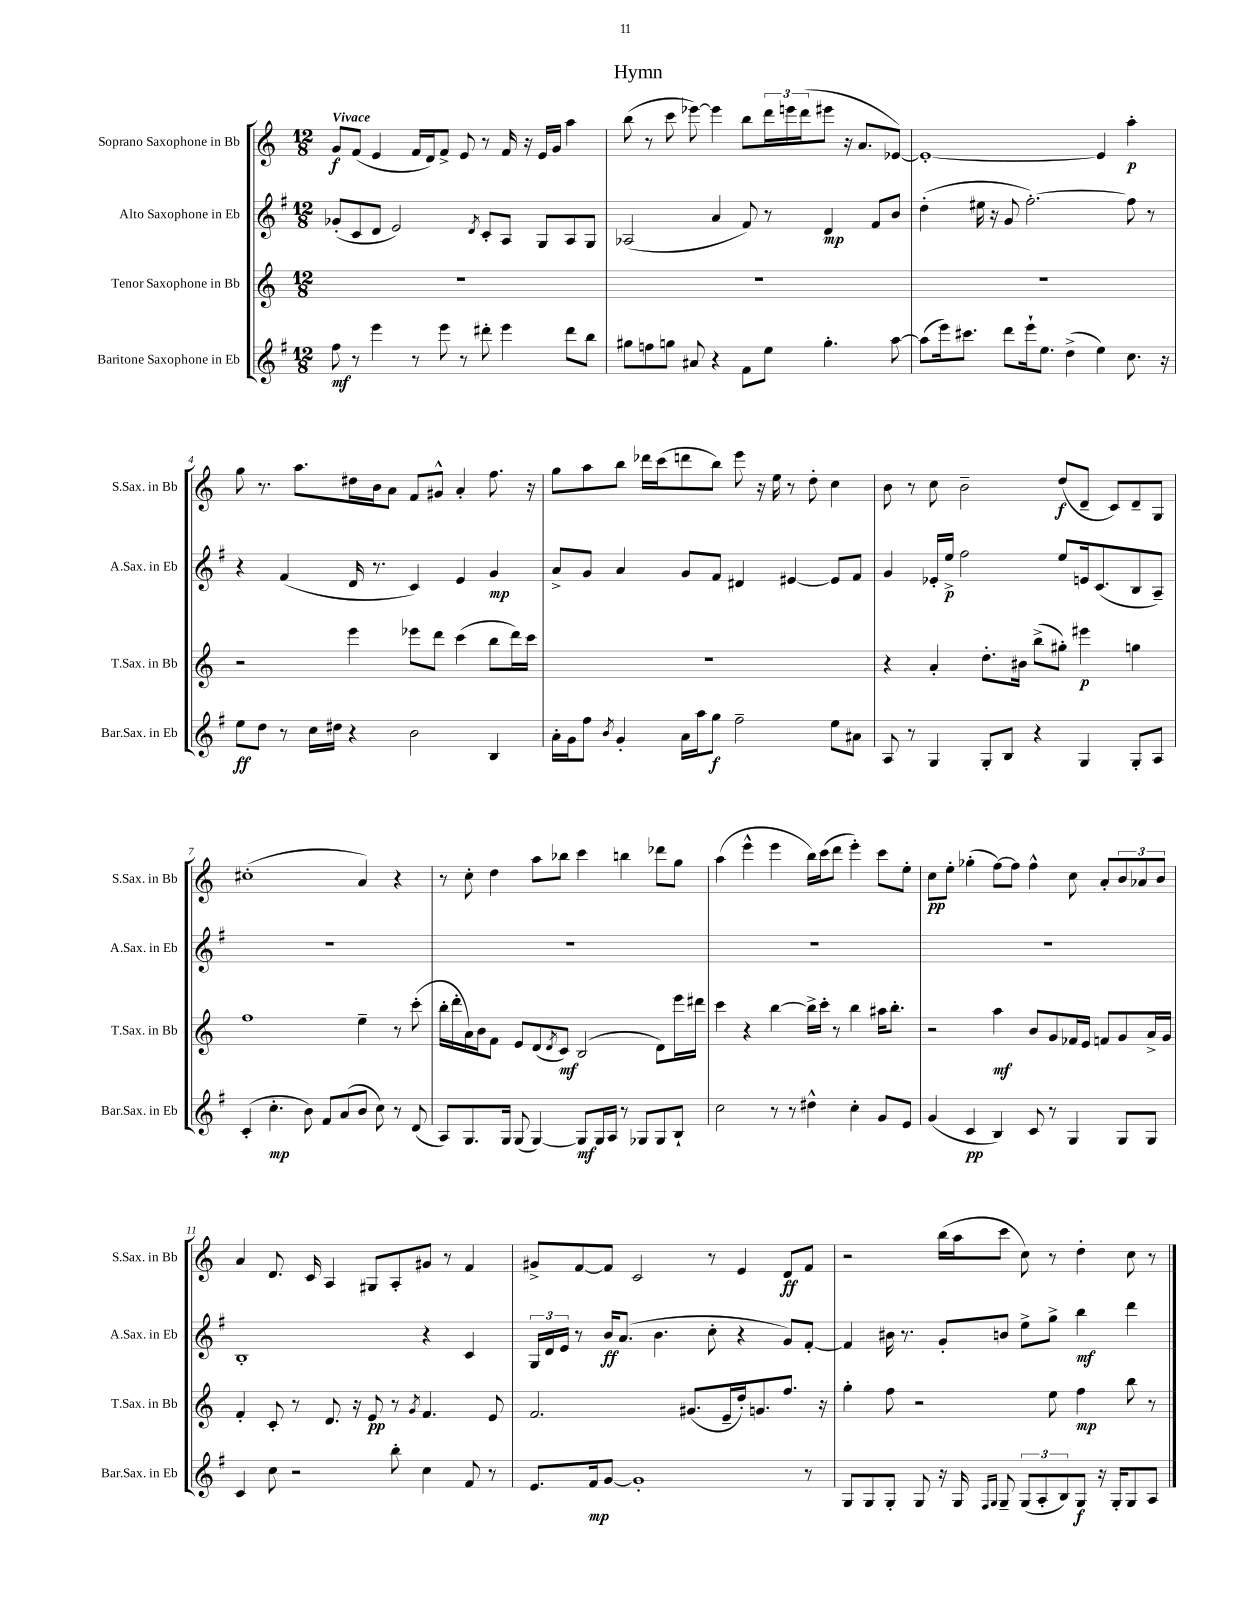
\header { title = "Hymn" }
<<
\new StaffGroup <<
\new Staff = "s0" \with { instrumentName = "Soprano Saxophone in Bb" shortInstrumentName = "S.Sax. in Bb" } {
    \clef treble \key c \major \numericTimeSignature \time 12/8 \tempo "Vivace"
    g'8\f f'8( e'4 f'16 d'16) f'8-> e'8 r8 f'16 r16 e'16 g'16 a''4 |
    b''8( r8 c'''8 ees'''8~) ees'''4 b''8 \tuplet 3/2 { d'''16 e'''16 d'''16( } eis'''8 r16 a'8. ees'8~) |
    ees'1~-. ees'4 a''4-.\p |
    g''8 r8. a''8. dis''16 b'16 a'8 f'8 gis'8-^ a'4-. f''8. r16 |
    g''8 a''8 b''8 des'''16 c'''16( d'''8 b''8) e'''8 r16 e''16 r8 d''8-. c''4 |
    b'8 r8 c''8 b'2-- d''8\f( d'8-- c'8) d'8-- g8 |
    cis''1-.( a'4) r4 |
    r8 c''8-. d''4 a''8 bes''8 c'''4 b''4 des'''8 g''8 |
    a''4( e'''4-^ e'''4 b''16) c'''16( d'''8 e'''4-.) c'''8 e''8-. |
    c''8\pp e''8-. ges''4-.( f''8~) f''8 f''4-^ c''8 a'8-. \tuplet 3/2 { b'8 aes'8 b'8 } |
    a'4 d'8. c'16 a4 gis8 a8-. gis'8 r8 f'4 |
    gis'8-> f'8~ f'8 c'2 r8 e'4 d'8\ff f'8 |
    r2 b''16( a''16 c'''8 c''8) r8 d''4-. c''8 r8 \bar "|." |
}
\new Staff = "s1" \with { instrumentName = "Alto Saxophone in Eb" shortInstrumentName = "A.Sax. in Eb" } {
    \clef treble \key g \major \numericTimeSignature \time 12/8
    ges'8-.( c'8 d'8 e'2) \acciaccatura { d'8 } c'8-. a8 g8 a8 g8 |
    aes2( a'4 fis'8) r8 d'4\mp fis'8 b'8 |
    d''4-.( eis''16 r16 g'8 fis''2.~-.) fis''8 r8 |
    r4 fis'4( d'16 r8. c'4) e'4 g'4\mp |
    a'8-> g'8 a'4 g'8 fis'8 dis'4 eis'4~ eis'8 fis'8 |
    g'4 ees'16-. e''16->\p fis''2 e''8 e'16 c'8.( b8 a8--) |
    R1. |
    R1. |
    R1. |
    R1. |
    b1-. r4 c'4 |
    \tuplet 3/2 { g16 d'16 e'16 } r8 b'16\ff a'8.( b'4. c''8-. r4 g'8) fis'8~-. |
    fis'4 bis'16 r8. g'8-. b'8 e''8-> g''8-> b''4\mf d'''4 \bar "|." |
}
\new Staff = "s2" \with { instrumentName = "Tenor Saxophone in Bb" shortInstrumentName = "T.Sax. in Bb" } {
    \clef treble \key c \major \numericTimeSignature \time 12/8
    R1. |
    R1. |
    R1. |
    r2 e'''4 ees'''8 d'''8 c'''4( b''8 d'''16) c'''16 |
    R1. |
    r4 a'4-. d''8.-. bis'16 b''8->( gis''8-.) eis'''4\p g''4 |
    f''1 e''4-- r8 c'''8-.( |
    b''16-. d'''16-. a'16) b'16 f'8 e'8 d'8( \acciaccatura { d'8 } c'8\mf) b2( d'8) e'''16 dis'''16 |
    c'''4 r4 b''4~ b''16-> c'''16-. r8 b''4 ais''16 b''8.-. |
    r2 a''4\mf b'8 g'8 fes'16 e'16 f'8 g'8 a'16-> g'16 |
    f'4-. c'8-. r8 d'8. r16 e'8\pp r8 \acciaccatura { g'8 } f'4. e'8 |
    f'2. gis'8.( e'16-- d''16-.) g'8. f''8. r16 |
    g''4-. f''8 r2 e''8 f''4\mp b''8 r8 \bar "|." |
}
\new Staff = "s3" \with { instrumentName = "Baritone Saxophone in Eb" shortInstrumentName = "Bar.Sax. in Eb" } {
    \clef treble \key g \major \numericTimeSignature \time 12/8
    fis''8\mf r8 e'''4 r8 e'''8 r8 dis'''8-. e'''4 dis'''8 b''8 |
    gis''8 f''8 g''8 ais'8 r4 fis'8 e''8 g''4.-. a''8~ |
    a''8( e'''16) cis'''8. d'''8 e'''16-! e''8. d''4->( e''4) c''8. r16 |
    e''8\ff d''8 r8 c''16 dis''16 r4 b'2 b4 |
    a'16-. g'16 fis''8 \acciaccatura { b'8 } g'4-. a'16 a''16 g''8\f fis''2-- e''8 ais'8 |
    a8 r8 g4 g8-. b8 r4 g4 g8-. a8 |
    c'4-.( c''4.-.\mp b'8) fis'8 a'8( b'8 c''8) r8 d'8( |
    a8) g8. g16 g8( g4~) g8\mf g16 a16 r8 ges8 ges8 b8-! |
    c''2 r8 r8 dis''4-^ c''4-. g'8 e'8 |
    g'4( c'4\pp b4) c'8 r8 g4 g8 g8 |
    c'4 c''8 r2 b''8-. c''4 fis'8 r8 |
    e'8. fis'16\mp g'8~ g'1-. r8 |
    g8 g8 g8-. g8 r16 g16 \grace { fis16 g16 } g8-- \tuplet 3/2 { g8( a8-. b8) } g8\f r16 g16-. g8 a8 \bar "|." |
}
>>
>>
